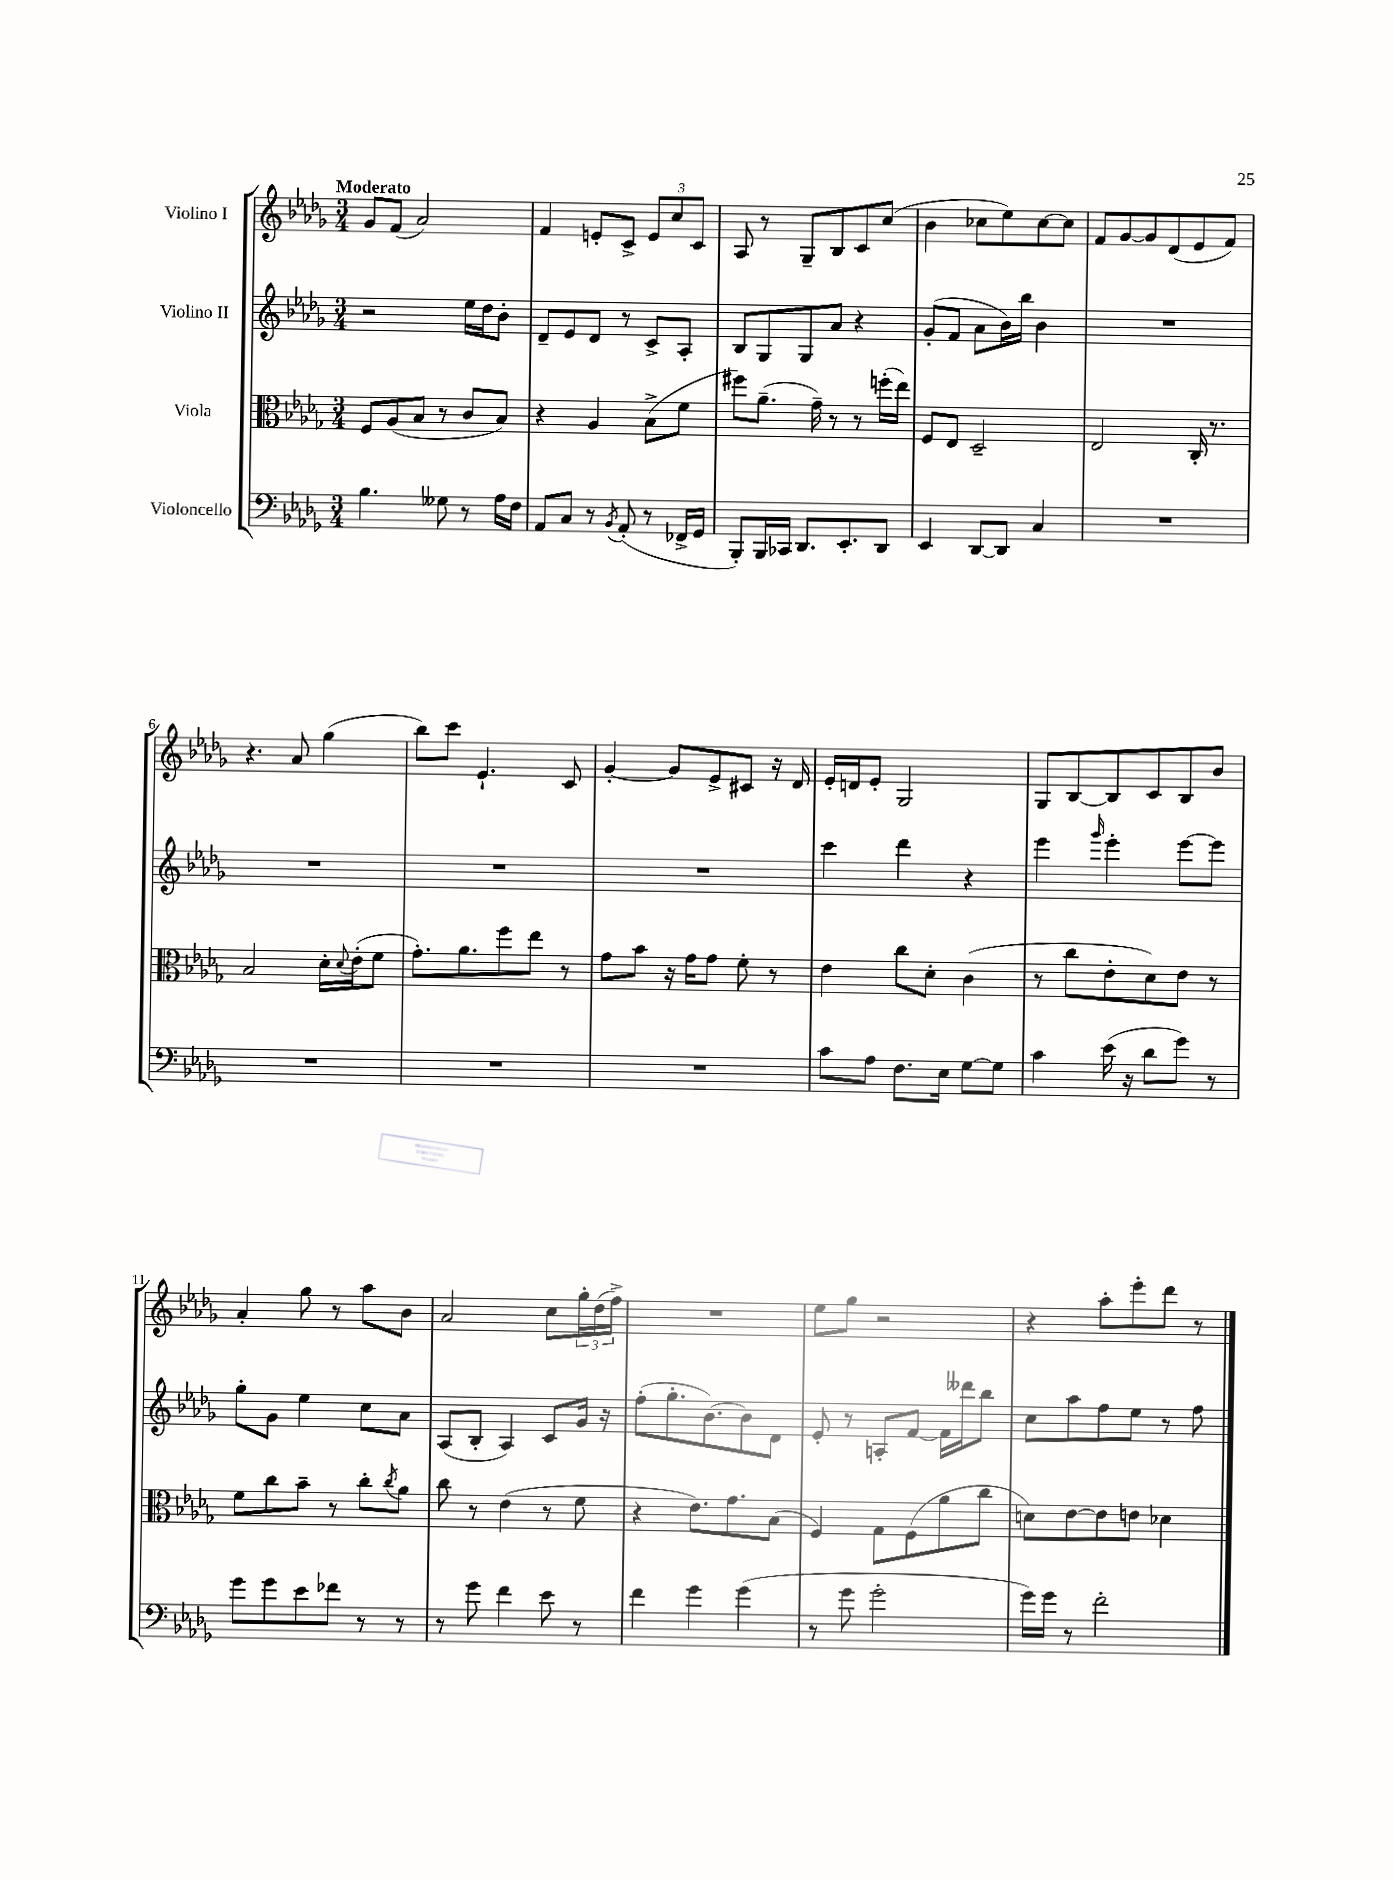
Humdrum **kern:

**kern	**kern	**kern	**kern
*part4	*part3	*part2	*part1
*staff4	*staff3	*staff2	*staff1
*I"Violoncello	*I"Viola	*I"Violino II	*I"Violino I
*clefF4	*clefC3	*clefG2	*clefG2
*k[b-e-a-d-g-]	*k[b-e-a-d-g-]	*k[b-e-a-d-g-]	*k[b-e-a-d-g-]
*M3/4	*M3/4	*M3/4	*M3/4
=1	=1	=1	=1
!	!	!	!LO:TX:a:B:t=Moderato
4.B-\	8F/L	2r	8g-/L
.	(8A-/	.	(8f/J
.	8B-/J	.	2a-/)
8G--X\	8r	.	.
8r	8c/L	16ee-\LL	.
.	.	16dd-\J	.
16A-\LL	8B-/J)	8b-'\J	.
16F\JJ	.	.	.
=2	=2	=2	=2
8AA-/L	4r	8d-~/L	4f/
8C/J	.	8e-/	.
8r	4A-/	8d-/J	8en'/L
8qBB-/	.	.	.
(8AA-'/	.	8r	8c^/J
8r	(8B-^\L	8c^/L	12e/L
.	.	.	12cc/
16FF-X^/LL	8f\J	8A-'/J	.
.	.	.	12c/J
16GG-/JJ	.	.	.
=3	=3	=3	=3
8BBB-'/L)	8ff#X\L)	8B-/L	8A-/
16BBB-/L	(8.a-~\J	8G-/	8r
16CC-X/JJ	.	.	.
8.DD-/L	.	8G-/	8G-~/L
.	16g-~\)	.	.
.	8r	8a-/J	8B-/
8.EE-'/	.	.	.
.	8r	4r	8c/
8DD-/J	(16ffn'\LL	.	(8cc/J
.	16ee-\JJ)	.	.
=4	=4	=4	=4
4EE-/	8F/L	(8g-'/L	4b-\
.	8E-/J	8f/J	.
[8DD-/L	2D-~/	8a-\L	8cc-X\L
8DD-/J]	.	16b-\L)	8ee-\)
.	.	16bb-\JJ	.
4C/	.	4b-\	[8cc-\
.	.	.	8cc-\J]
=5	=5	=5	=5
2.r	2E-/	2.r	8f/L
.	.	.	[8g-/
.	.	.	8g-/]
.	.	.	(8d-/
.	16C'/	.	8e-/
.	8.r	.	.
.	.	.	8f/J)
!!LO:LB:g=z
=6	=6	=6	=6
2.r	2B-/	2.r	4.r
.	.	.	8a-/
.	16d-'\LL	.	(4gg-\
.	8qqd-/	.	.
.	(16e-'\J	.	.
.	8f\J	.	.
=7	=7	=7	=7
2.r	8.g-'\L)	2.r	8bb-\L)
.	.	.	8ccc\J
.	8.a-\	.	.
.	.	.	4.e-`/
.	8ff\	.	.
.	8ee-\J	.	.
.	8r	.	8c/
=8	=8	=8	=8
2.r	8g-\L	2.r	[4g-'/
.	8b-\J	.	.
.	16r	.	8g-/L]
.	16g-\KL	.	.
.	8g-\J	.	8e-^/
.	8f'\	.	8c#X/J
.	8r	.	16r
.	.	.	16d-/
=9	=9	=9	=9
8c\L	4e-\	4ccc\	16e-'/LL
.	.	.	16dn/J
8A-\J	.	.	8e-'/J
8.F\L	8cc\L	4ddd-\	2G-/
.	8d-'\J	.	.
16E-\Jk	.	.	.
[8G-\L	(4c\	4r	.
8G-\J]	.	.	.
=10	=10	=10	=10
4c\	8r	4eee-\	8G-/L
.	8cc\L	.	[8B-/
.	.	16qqggg-/	.
(16e-\	8e-'\	4eee-'\	8B-/]
16r	.	.	.
8d-\L	8d-\)	.	8c/
8g-\J)	8e-\J	[8eee-\L	8B-/
8r	8r	8eee-\J]	8b-/J
!!LO:LB:g=z
=11	=11	=11	=11
8g-\L	8f\L	8gg-'\L	4a-'/
8g-\	8cc\	8g-\J	.
8e-\	8b-~\J	4ee-\	8gg-\
8f-X\J	8r	.	8r
8r	8cc'\L	8cc\L	8aa-\L
.	8qcc/	.	.
8r	8a-\J	8a-\J	8b-\J
=12	=12	=12	=12
8r	8cc\	(8A-/L	2a-/
8g-\	8r	8B-'/J	.
4f\	(4e-\	4A-/)	.
8e-\	8r	8c/L	8cc\L
8r	8f\	16g-/Jk	24gg-'\L
.	.	.	(24dd-\
.	.	16r	.
.	.	.	24ff^\JJ)
=13	=13	=13	=13
4f\	4r	(8ff'\L	2.r
.	.	8.gg-'\	.
4g-\	8.e-\L)	.	.
.	.	[8.b-\)	.
.	8.g-\	.	.
(4g-\	.	8b-\]	.
.	(8B-\J	8d-\J	.
=14	=14	=14	=14
8r	4F/)	8e-'/	8ee-\L
8g-\	.	8r	8gg-\J
2g-'\	8G-\L	8An'/L	2r
.	(8F\	[8f/J	.
.	8a-\	16f\LL]	.
.	.	16ddd--X\J	.
.	8cc\J	8bb-\J	.
=15	=15	=15	=15
16g-\LL)	8dn\L)	8cc\L	4r
16g-\JJ	.	.	.
8r	[8e-\	8aa-\	.
2f'\	8e-\]	8ff\	8aa-'\L
.	8en\J	8ee-\J	8eee-'\
.	4d-X\	8r	8ddd-\J
.	.	8ff\	8r
==	==	==	==
*-	*-	*-	*-
